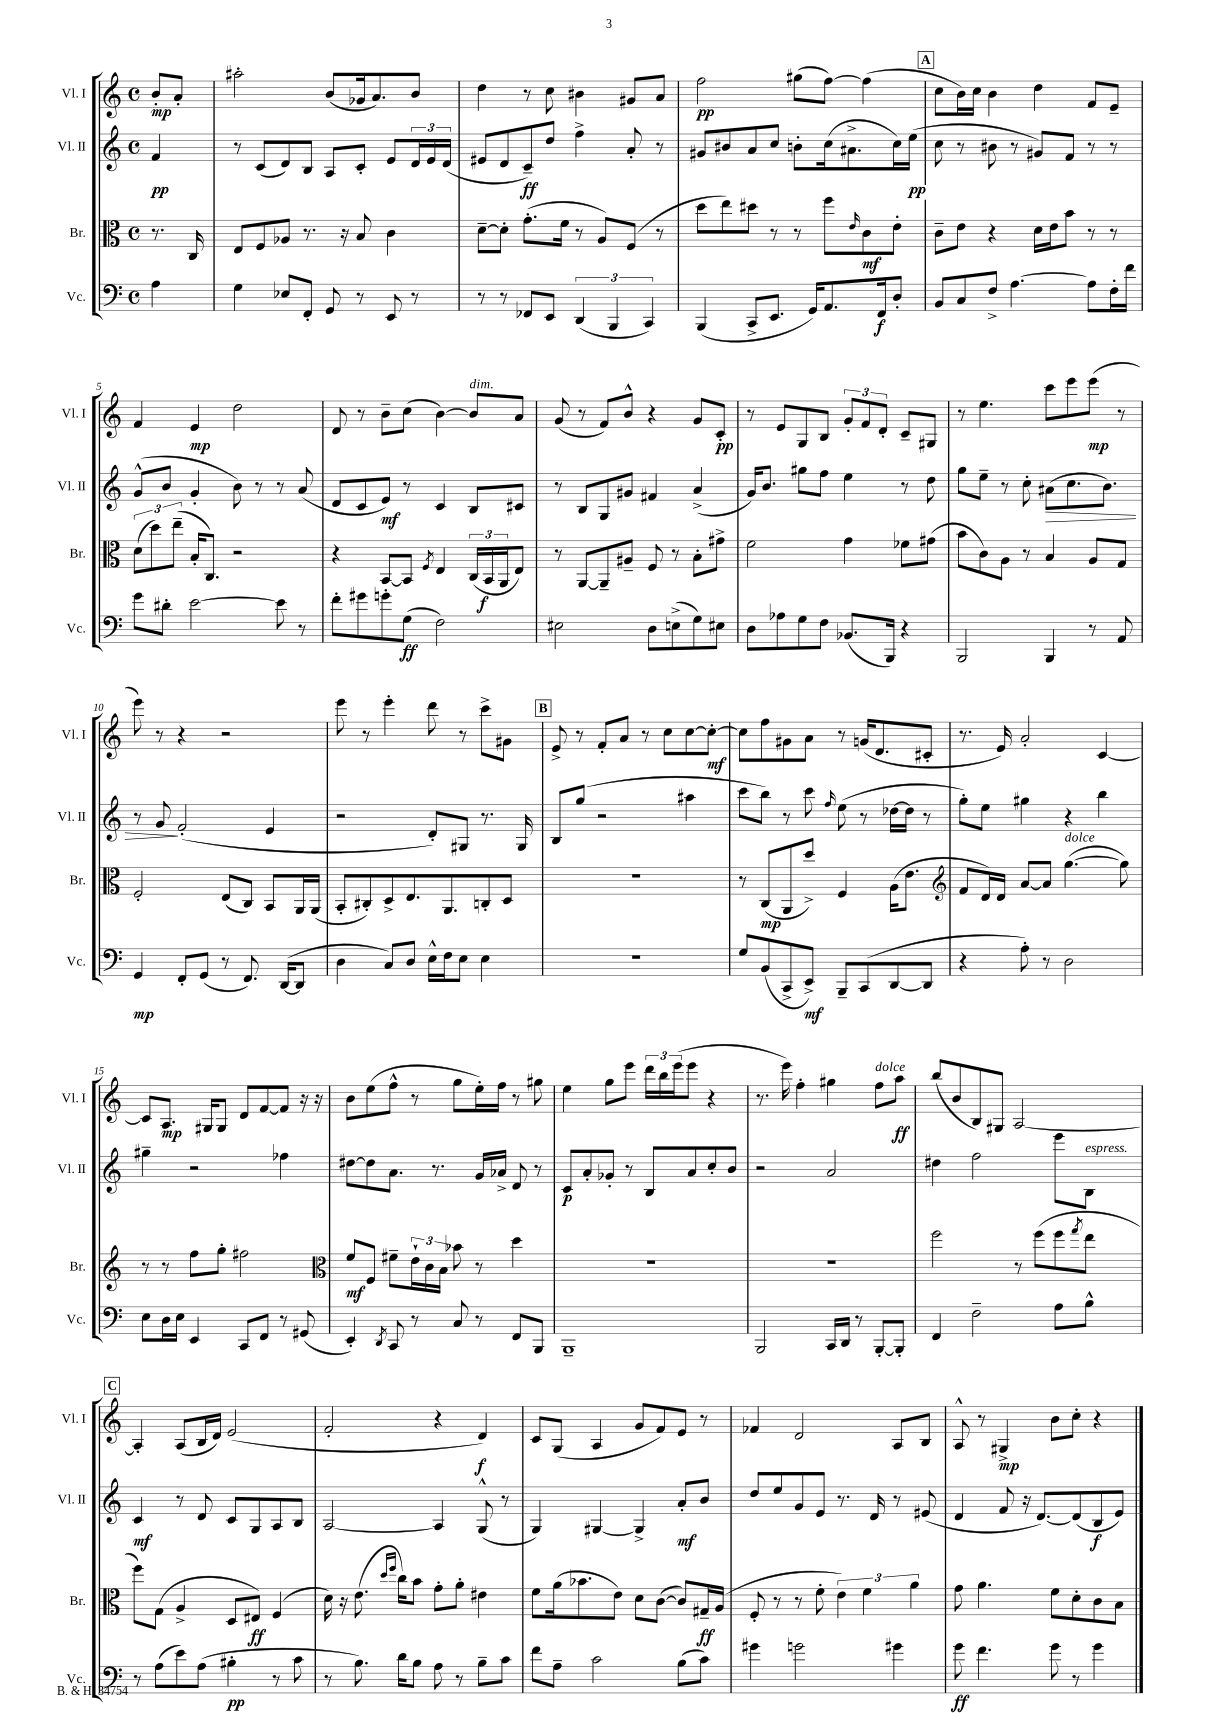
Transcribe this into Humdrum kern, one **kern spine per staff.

**kern	**kern	**kern	**kern
*staff4	*staff3	*staff2	*staff1
*clefF4	*clefC3	*clefG2	*clefG2
*k[]	*k[]	*k[]	*k[]
*M4/4	*M4/4	*M4/4	*M4/4
*met(c)	*met(c)	*met(c)	*met(c)
4A	8.r	4f	8b'
.	.	.	8a'
.	16C	.	.
=	=	=	=
4G	8E	8r	2aa#'
.	8F	(8c	.
8E-	8A-	8d)	.
8FF'	8.r	8B	.
8GG	.	8A	(8b
.	16r	.	.
8r	8B	8c'	16g-
.	.	.	8.a)
8EE	4c	8e	.
8r	.	24d	8b
.	.	24e	.
.	.	(24d	.
=	=	=	=
8r	[8d~	8e#	4dd
8r	8d']	8d	.
8FF-	(8.g'	8c~)	8r
8EE	.	8dd	8cc
.	16f	.	.
(6DD	8r	4ff^	4b#
.	8A)	.	.
6BBB	.	.	.
.	(8F	8a'	8g#
6CC)	.	.	.
.	8r	8r	8a
=	=	=	=
(4BBB	8dd	8g#	2ff
.	8ee)	8b#	.
8CC^	8dd#	8a	.
8.EE	8r	8cc	.
.	8r	8b'	(8gg#
16GG)	.	.	.
8.AA	8ff	(16cc	[8ff)
.	.	8.a#^	.
.	16qqe	.	.
.	8c	.	(4ff]
16FF	.	.	.
8D'	8e'	16cc)	.
.	.	(16ee	.
=	=	=	=
8BB	8c~	8cc	8cc
8C	8e	8r	16b)
.	.	.	16cc
8F^	4r	8b#	4b
[4.A	.	8r	.
.	16d	8g#)	4dd
.	16e	.	.
.	8b	8f	.
8A]	8r	8r	8f
16F'	8r	8r	8e~
16f	.	.	.
=	=	=	=
8g	(12d	(8g^^	4f
.	12dd)	.	.
8d#'	.	8b	.
.	(12ee~	.	.
[2e	16B'	4g'	4e
.	8.C)	.	.
.	2r	8b)	2dd
.	.	8r	.
8e]	.	8r	.
8r	.	(8a	.
=	=	=	=
8f'	4r	8d	8d
8g#	.	8c	8r
8g'	[8BB	8e)	8b~
(8G	8BB]	8r	(8cc
.	8qF	.	.
2F)	4E	4c	[4b)
.	(24C	8B	8b]
.	24BB	.	.
.	24AA	.	.
.	8E)	8c#	8a
=	=	=	=
2E#	8r	8r	(8g
.	[8AA	8B	8r
.	8AA~]	8G	8f)
.	8A#~	8g#	8b^^
8D	8F	4f#	4r
(8E^	8r	.	.
8G)	8B'	(4a^	8g
8E#	8g#^	.	8c'
=	=	=	=
8D	2f	16g)	8r
.	.	8.b	.
8A-	.	.	8e
8G	.	8gg#	8G
8F	.	8ff	8B
(8.BB-	4g	4ee	12g'
.	.	.	12f
.	.	.	12d'
16BBB)	.	.	.
4r	8f-	8r	8c~
.	(8g#	8dd	8G#
=	=	=	=
2BBB	8b	8gg	8r
.	8c)	8ee~	4.ee
.	8A	8r	.
.	8r	8cc'	.
4BBB	4B	(8a#	8ccc
.	.	8.cc	8eee
8r	8A	.	(8eee
.	.	8.b)	.
8AA	8G	.	8r
=	=	=	=
4GG	2F'	8r	8eee)
.	.	8g	8r
8FF'	.	(2f'	4r
(8GG	.	.	.
8r	(8E	.	2r
8.FF)	8C)	.	.
.	8BB	4e	.
([16DD	.	.	.
8DD]	16AA	.	.
.	(16AA	.	.
=	=	=	=
4D	8BB'	2r	8eee
.	8C#')	.	8r
8C)	8D^	.	4eee'
8D	8.E	.	.
16E^^	.	8d')	8ddd
16F	8.AA	.	.
8E	.	8G#	8r
4E	8C'	8.r	8ccc^
.	8D	.	8g#
.	.	16G#	.
=	=	=	=
1r	1r	8B	8e^
.	.	(8gg	8r
.	.	2r	8f'
.	.	.	8a
.	.	.	8r
.	.	.	8cc
.	.	4aa#	[8cc
.	.	.	8cc'_
=	=	=	=
8G	8r	8ccc	8cc]
(8BB	(8C	8bb)	8ff
8CC^	8AA	8r	8g#
8EE^)	8dd^)	8ccc	8a
.	.	16qqff	.
8BBB~	4F	(8ee	8r
(8CC	.	8r	(16g
.	.	.	8.d
[8DD	(16A	[16dd-	.
.	8.e	16dd-]	.
8DD]	.	8r	8c#'
=	=	=	=
*	*clefG2	*	*
4r	8f	8gg')	8.r
.	16d)	8ee	.
.	16d	.	16e)
8A')	[8a	4gg#	2a'
8r	8a]	.	.
2D	([4.gg	4r	.
.	.	4bb	[4c
.	8gg])	.	.
=	=	=	=
8E	8r	4gg#~	8c]
16D	8r	.	8.A
16E	.	.	.
4EE	8ff	2r	.
.	.	.	16G#
.	8gg'	.	8G#
8CC	2ff#	.	8d
8FF	.	.	[8f
8r	.	4ff-	8f]
(8GG#	.	.	16r
.	.	.	16r
=	=	=	=
*	*clefC3	*	*
4EE')	8f	[8dd#	8b
.	8F	8dd#]	(8ee
8qDD	.	.	.
8CC	8f#~	8.a	8ff^^
8r	24e`	.	8r
.	24c	.	.
.	.	8.r	.
.	24B	.	.
8C	8b-	.	8gg
8r	8r	16g	16ee')
.	.	16a-^	16ff
8FF	4dd	8d	8r
8BBB	.	8r	8gg#
=	=	=	=
1BBB~	1r	8c	4ee
.	.	8a'	.
.	.	8g-'	8gg
.	.	8r	8eee
.	.	8B	24ddd
.	.	.	24bb
.	.	.	(24eee
.	.	8a	8eee
.	.	8cc'	4r
.	.	8b	.
=	=	=	=
2BBB	1r	2r	8.r
.	.	.	16eee)
.	.	.	4ff'
16CC	.	2a	4gg#
16DD	.	.	.
8r	.	.	.
[8BBB'	.	.	8ff
8BBB']	.	.	8aa
=	=	=	=
4FF	2ff	4dd#	(8bb
.	.	.	8b
2F~	.	2ff	8B)
.	.	.	8G#
.	8r	.	[2A
.	(8ff	.	.
8A	8ff	8eee	.
.	8qgg	.	.
8B^^	8ee	8B	.
=	=	=	=
8r	8ff)	4c	4A']
(8A	(8G	.	.
8e)	4A^	8r	(8A
(8A	.	8d	16B
.	.	.	16d)
4B#'	8D	8c	(2e
.	8E#)	8G	.
8r	(4F	8A	.
8c	.	8B	.
=	=	=	=
8r	16d)	[2A	2f'
.	16r	.	.
8.B)	(8.e	.	.
.	16qqdd	.	.
.	16qqff	.	.
16d	16cc)	.	.
8B	8b	.	.
8A	8g'	4A]	4r
8r	8a'	.	.
8B~	4e#	(8G^^	4d)
8c	.	8r	.
=	=	=	=
8f	8f	4G)	8c
8A~	(16a	.	(8G
.	8.b-	.	.
2c	.	[4G#	4A
.	8e)	.	.
.	8d	4G#^]	8g
.	([8c	.	8f)
(8B	8c])	8a'	8e
8c)	16G#~	8b	8r
.	(16A	.	.
=	=	=	=
4g#	8F'	8dd	4f-
.	8r	8ee	.
2g	8r	8g	2d
.	8f'	8e	.
.	6e)	8.r	.
.	6f	.	.
.	.	16d	.
4g#	.	8r	8A
.	6a	.	.
.	.	(8e#	8B
=	=	=	=
8g	8g	4d	8A^^
4.f	4.a	.	8r
.	.	8f	4G#^
.	.	16r	.
.	.	[8.d)	.
8g	8f	.	8b
8r	8d'	(8d]	8cc'
4g	8c	8B	4r
.	8B	8e)	.
==	==	==	==
*-	*-	*-	*-
